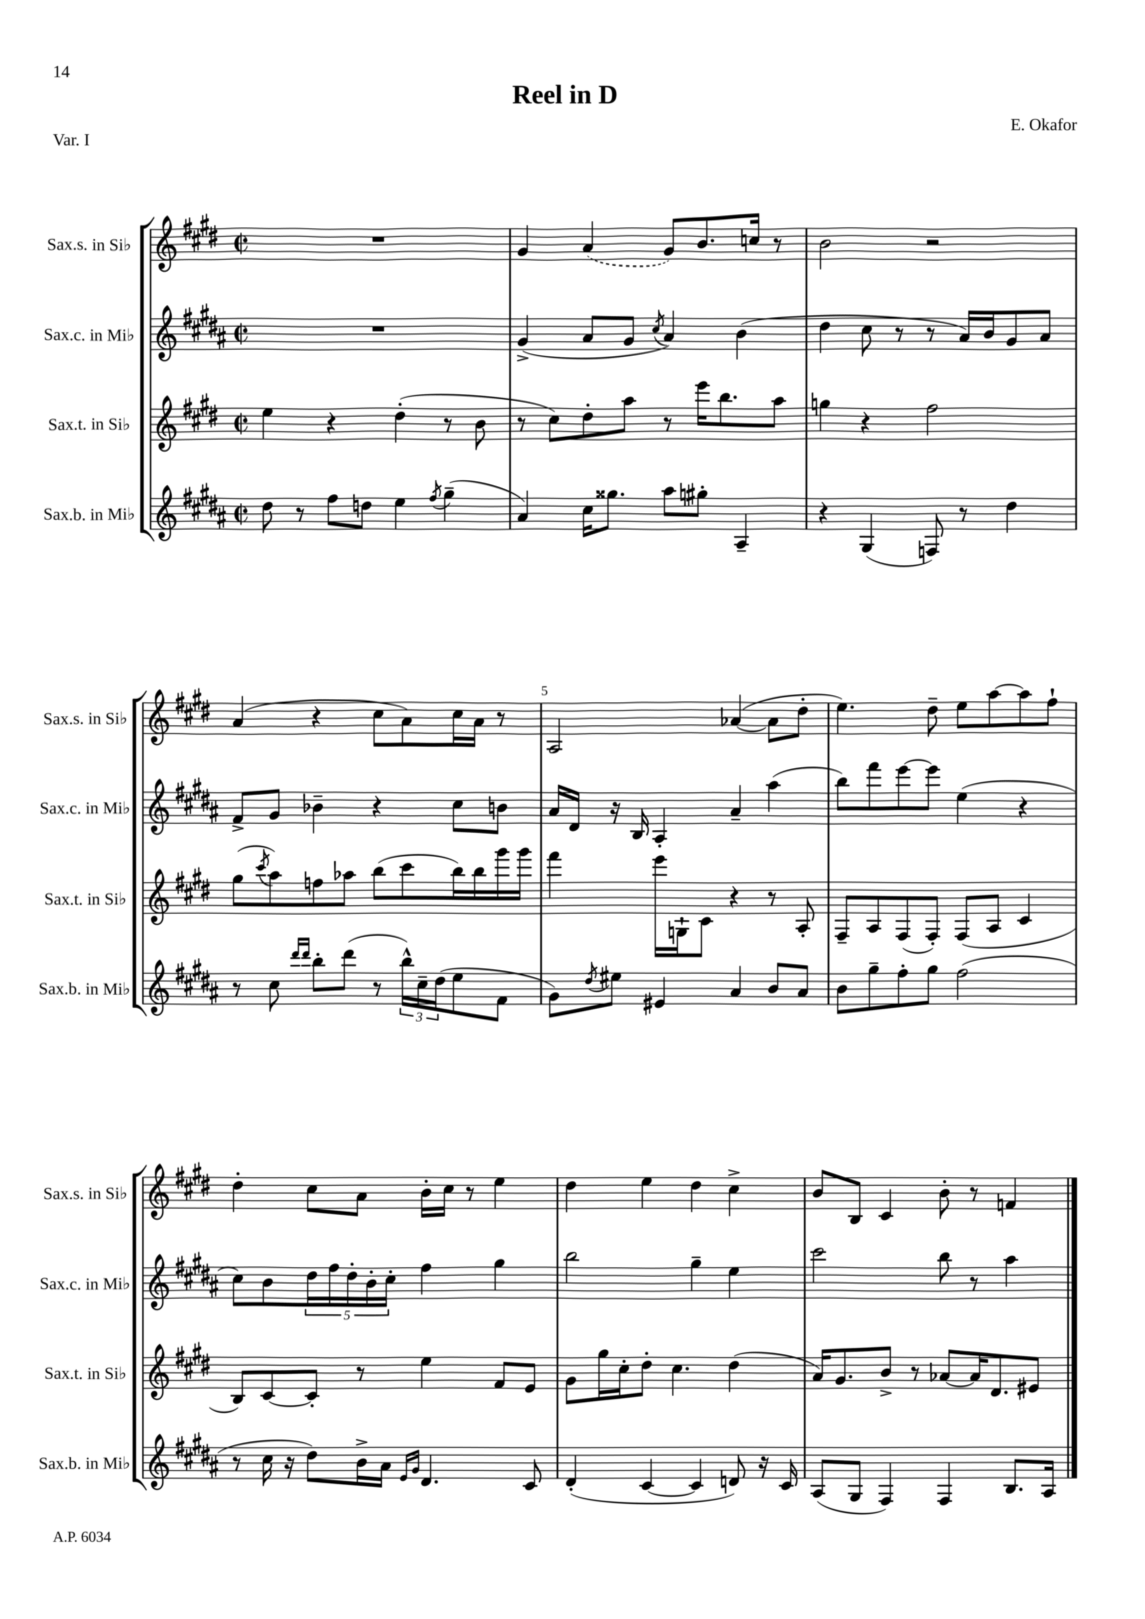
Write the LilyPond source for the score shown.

\header { title = "Reel in D" composer = "E. Okafor" piece = "Var. I" }
<<
\new StaffGroup <<
\new Staff = "s0" \with { instrumentName = "Sax.s. in Sib" shortInstrumentName = "Sax.s. in Sib" } {
    \clef treble \key e \major \defaultTimeSignature \time 2/2
    R1 |
    gis'4 \once \slurDashed a'4( gis'8) b'8. c''16 r8 |
    b'2 r2 |
    a'4( r4 cis''8 a'8) cis''16 a'16 r8 |
    a2 aes'4~( aes'8 dis''8-. |
    e''4.) dis''8-- e''8 a''8~ a''8 fis''8-! |
    dis''4-. cis''8 a'8 b'16-. cis''16 r8 e''4 |
    dis''4 e''4 dis''4 cis''4-> |
    b'8 b8 cis'4 b'8-. r8 f'4 \bar "|." |
}
\new Staff = "s1" \with { instrumentName = "Sax.c. in Mib" shortInstrumentName = "Sax.c. in Mib" } {
    \clef treble \key b \major \defaultTimeSignature \time 2/2
    R1 |
    gis'4->( ais'8 gis'8 \acciaccatura { cis''8 } ais'4) b'4( |
    dis''4 cis''8 r8 r8 ais'16) b'16 gis'8 ais'8 |
    fis'8-> gis'8 bes'4-- r4 cis''8 b'8 |
    ais'16 dis'16 r16 b16 ais4-. ais'4-- ais''4( |
    b''8) fis'''8 e'''8~ e'''8 e''4( r4 |
    cis''8) b'8 \tuplet 5/4 { dis''16 fis''16 dis''16-. b'16-. cis''16-. } fis''4 gis''4 |
    b''2 gis''4-- e''4 |
    cis'''2 b''8 r8 ais''4 \bar "|." |
}
\new Staff = "s2" \with { instrumentName = "Sax.t. in Sib" shortInstrumentName = "Sax.t. in Sib" } {
    \clef treble \key e \major \defaultTimeSignature \time 2/2
    e''4 r4 dis''4-.( r8 b'8 |
    r8 cis''8) dis''8-. a''8 r8 e'''16 b''8. a''8 |
    g''4 r4 fis''2 |
    gis''8( \acciaccatura { cis'''8 } a''8) f''8 aes''8 b''8( cis'''8 b''16) b''16 gis'''16 gis'''16 |
    fis'''4 e'''16 g16-! cis'8 r4 r8 a8-. |
    fis8-- a8 fis8( fis8-.) fis8( a8 cis'4 |
    b8) cis'8~ cis'8-. r8 e''4 fis'8 e'8 |
    gis'8 gis''16 cis''16-. dis''8-. cis''4. dis''4( |
    a'16) gis'8. b'8-> r8 aes'8~ aes'16 dis'8. eis'8 \bar "|." |
}
\new Staff = "s3" \with { instrumentName = "Sax.b. in Mib" shortInstrumentName = "Sax.b. in Mib" } {
    \clef treble \key b \major \defaultTimeSignature \time 2/2
    dis''8 r8 fis''8 d''8 e''4 \acciaccatura { fis''8 } gis''4--( |
    ais'4) cis''16 gisis''8. ais''8 gis''8-. ais4-- |
    r4 gis4( f8) r8 dis''4 |
    r8 cis''8 \grace { dis'''16 dis'''16 } b''8-. dis'''8( r8 \tuplet 3/2 { b''16-^) cis''16-- dis''16( } e''8 fis'8 |
    gis'8) \acciaccatura { dis''8 } eis''8 eis'4 ais'4 b'8 ais'8 |
    b'8 gis''8-- fis''8-. gis''8 fis''2( |
    r8 cis''16 r16 dis''8) b'16-> ais'16 \grace { e'16 gis'16 } dis'4. cis'8 |
    dis'4-.( cis'4~ cis'4 d'8) r16 cis'16 |
    ais8( gis8 fis4) fis4 b8. ais16 \bar "|." |
}
>>
>>
\layout { \context { \Score \override BarNumber.break-visibility = ##(#f #t #t) barNumberVisibility = #(every-nth-bar-number-visible 5) } }
